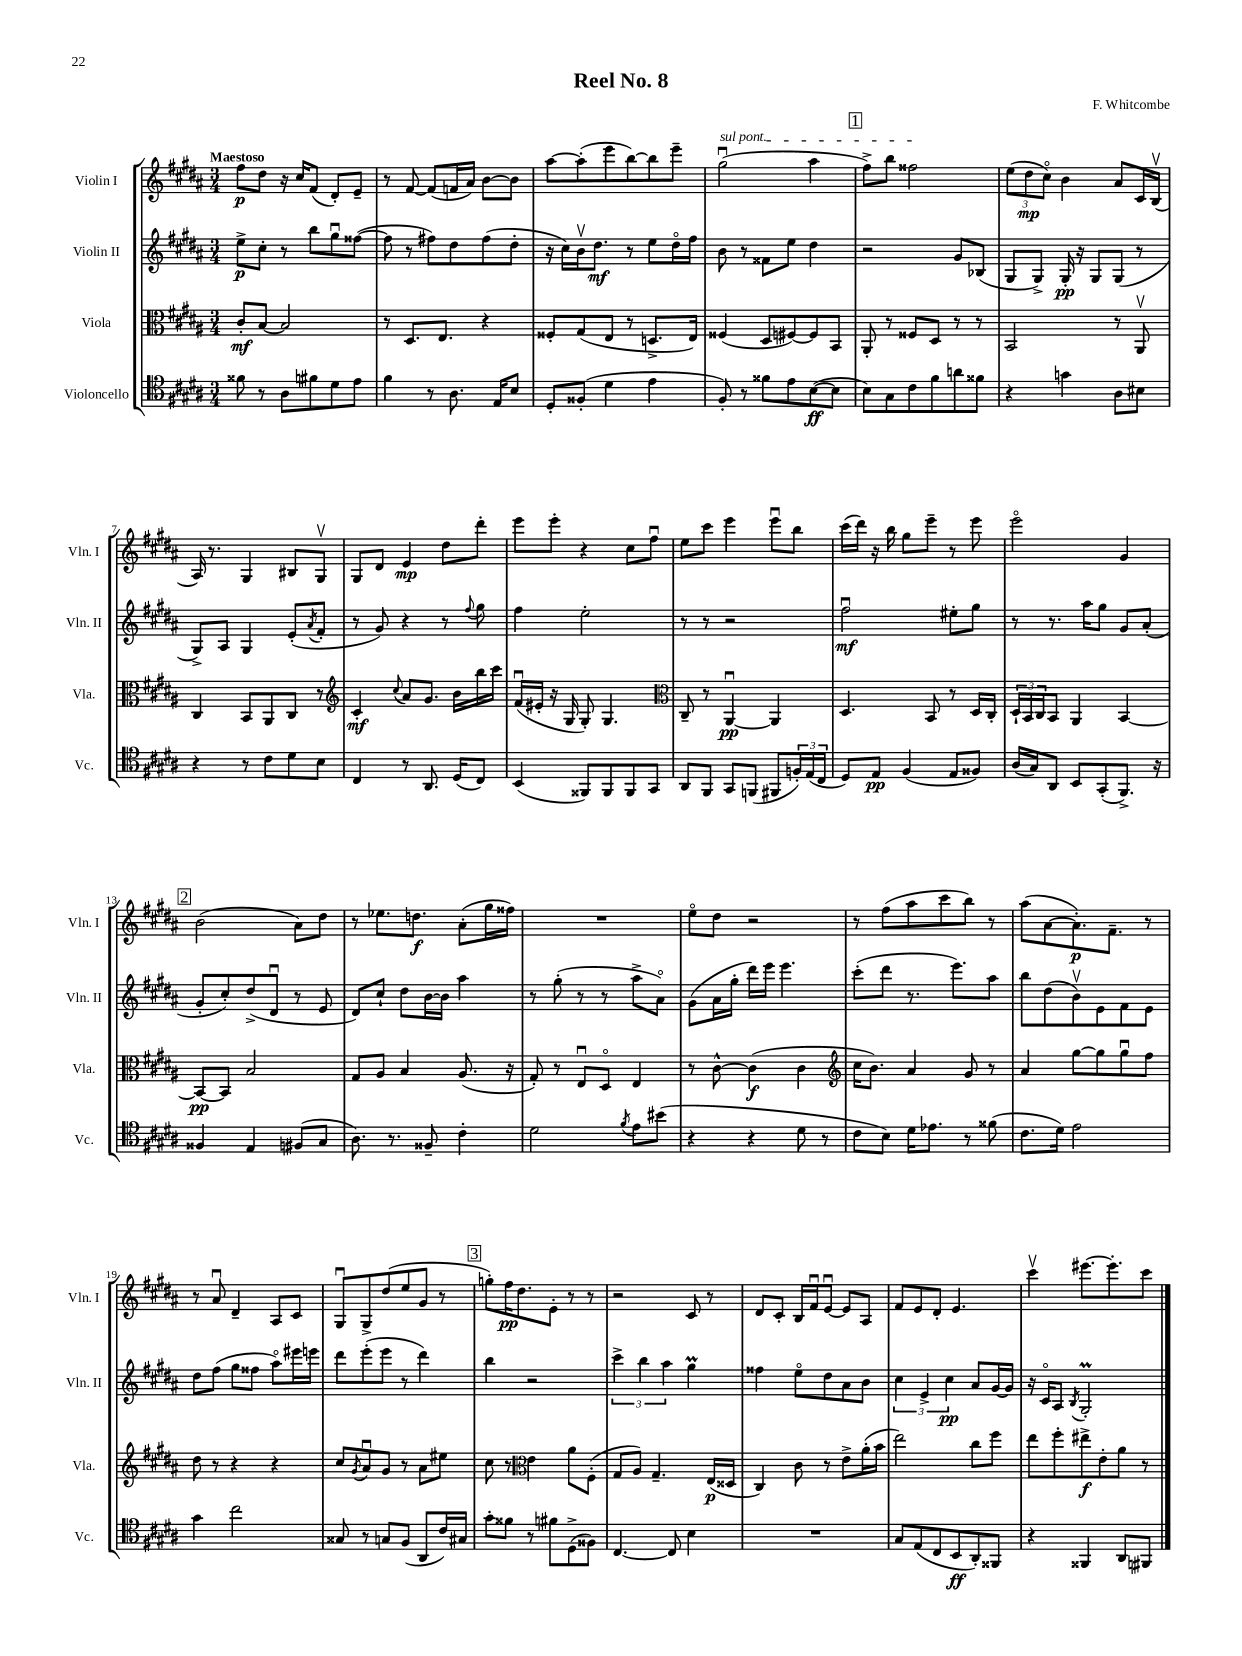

**kern	**dynam	**kern	**dynam	**kern	**dynam	**kern	**dynam
*part4	*part4	*part3	*part3	*part2	*part2	*part1	*part1
*staff4	*staff4	*staff3	*staff3	*staff2	*staff2	*staff1	*staff1
*I"Violoncello	*	*I"Viola	*	*I"Violin II	*	*I"Violin I	*
*I'Vc.	*	*I'Vla.	*	*I'Vln. II	*	*I'Vln. I	*
*clefC4	*	*clefC3	*	*clefG2	*	*clefG2	*
*k[f#c#g#d#a#]	*	*k[f#c#g#d#a#]	*	*k[f#c#g#d#a#]	*	*k[f#c#g#d#a#]	*
*M3/4	*	*M3/4	*	*M3/4	*	*M3/4	*
=1	=1	=1	=1	=1	=1	=1	=1
!	!	!	!	!	!	!LO:TX:a:B:t=Maestoso	!
8f##X\	.	8c#'/L	mf	8ee^\L	p	8ff#\L	p
8r	.	[8B/J	.	8cc#'\J	.	8dd#\J	.
8A#\L	.	2B/]	.	8r	.	16r	.
.	.	.	.	.	.	16cc#/KL	.
8f#X\	.	.	.	8bb\L	.	(8f#/J	.
8d#\	.	.	.	8gg#u\	.	8d#'/L)	.
8e\J	.	.	.	([8ff##X\J	.	8e~/J	.
=2	=2	=2	=2	=2	=2	=2	=2
4f#\	.	8r	.	8ff##\]	.	8r	.
.	.	8.D#/L	.	8r	.	[8f#/	.
8r	.	.	.	8ff#X\L)	.	(8f#/L]	.
.	.	8.E/J	.	.	.	.	.
8.A#\	.	.	.	8dd#\	.	16fn/L	.
.	.	.	.	.	.	16a#/JJ)	.
.	.	4r	.	(8ff#\	.	[8b\L	.
16E/KL	.	.	.	.	.	.	.
8B/J	.	.	.	8dd#'\J	.	8b\J]	.
=3	=3	=3	=3	=3	=3	=3	=3
8D#'/L	.	8F##X'/L	.	16r	.	[8aa#\L	.
.	.	.	.	16cc#\LL)	.	.	.
(8F##X'/J	.	(8G#/	.	16bv\J	.	(8aa#'\]	.
.	.	.	.	8.dd#\J	mf	.	.
4d#\	.	8E/J	.	.	.	8eee\	.
.	.	8r	.	8r	.	[8bb\)	.
4e\	.	8.Dn^/L	.	8ee\L	.	8bb\]	.
.	.	.	.	16dd#\L	.	8eee~\J	.
.	.	16E/Jk)	.	16ff#\JJ	.	.	.
=4	=4	=4	=4	=4	=4	=4	=4
!	!	!	!	!	!	!LO:TX:a:i:t=sul pont.	!
8F#'/)	.	(4F##X/	.	8b\	.	(2gg#u\	.
8r	.	.	.	8r	.	.	.
8f##X\L	.	8D#/L	.	8f##X\L	.	.	.
8e\	.	[8F#X/)	.	8ee\J	.	.	.
([8B\	ff	8F#/]	.	4dd#\	.	4aa#\	.
8B\J]	.	8BB/J	.	.	.	.	.
!!LO:REH:place=s1:t=1
=5	=5	=5	=5	=5	=5	=5	=5
8B\L)	.	8AA#'/	.	2r	.	8ff#^\L)	.
8G#\	.	8r	.	.	.	8bb\J	.
8c#\	.	8F##X/L	.	.	.	2ff##X\	.
8f#\	.	8D#/J	.	.	.	.	.
8an\	.	8r	.	8g#/L	.	.	.
8f##X\J	.	8r	.	(8B-X/J	.	.	.
=6	=6	=6	=6	=6	=6	=6	=6
4r	.	2BB/	.	8G#/L	.	(12ee\L	.
.	.	.	.	.	.	12dd#\	mp
.	.	.	.	8G#^/J)	.	.	.
.	.	.	.	.	.	12cc#\J)	.
4gn\	.	.	.	16G#'/	pp	4b\	.
.	.	.	.	16r	.	.	.
.	.	.	.	8G#/L	.	.	.
8A#\L	.	8r	.	(8G#/J	.	8a#/L	.
8B#X\J	.	8AA#v/	.	8r	.	16c#/L	.
.	.	.	.	.	.	(16Bv/JJ	.
!!LO:LB:g=z
=7	=7	=7	=7	=7	=7	=7	=7
4r	.	4C#/	.	8G#^/L)	.	16A#/)	.
.	.	.	.	.	.	8.r	.
.	.	.	.	8A#/J	.	.	.
8r	.	8BB/L	.	4G#/	.	4G#/	.
8c#\L	.	8AA#/	.	.	.	.	.
8d#\	.	8C#/J	.	(8e'/L	.	8B#X/L	.
.	.	.	.	8qa#/	.	.	.
8B\J	.	8r	.	8f#'/J	.	8G#v/J	.
=8	=8	=8	=8	=8	=8	=8	=8
*	*	*clefG2	*	*	*	*	*
4C#/	.	4c#'/	mf	8r	.	8G#/L	.
.	.	.	.	8g#/)	.	8d#/J	.
.	.	8qqcc#/	.	.	.	.	.
8r	.	8a#/L	.	4r	.	4e/	mp
8.AA#/	.	8.g#/J	.	.	.	.	.
.	.	.	.	8r	.	8dd#\L	.
(16D#/KL	.	16b\LL	.	.	.	.	.
.	.	.	.	8qqff#/	.	.	.
8C#/J)	.	16bb\	.	8gg#\	.	8ddd#'\J	.
.	.	16ccc#\JJ	.	.	.	.	.
=9	=9	=9	=9	=9	=9	=9	=9
(4BB/	.	(16f#u/LL	.	4ff#\	.	8eee\L	.
.	.	16e#X'/JJ	.	.	.	.	.
.	.	16r	.	.	.	8eee'\J	.
.	.	16G#/	.	.	.	.	.
8FF##X/L)	.	8G#'/)	.	2ee'\	.	4r	.
8FF##/	.	4.G#/	.	.	.	.	.
8FF##/	.	.	.	.	.	8cc#\L	.
8GG#/J	.	.	.	.	.	8ff#u\J	.
=10	=10	=10	=10	=10	=10	=10	=10
*	*	*clefC3	*	*	*	*	*
8AA#/L	.	8C#~/	.	8r	.	8ee\L	.
8FF#/J	.	8r	.	8r	.	8ccc#\J	.
8GG#/L	.	[4AA#u/	pp	2r	.	4eee\	.
(8FFn/J	.	.	.	.	.	.	.
8FF#X/L	.	4AA#/]	.	.	.	8eeeu\L	.
24Fn'/L)	.	.	.	.	.	8bb\J	.
(24E/	.	.	.	.	.	.	.
24C#/JJ	.	.	.	.	.	.	.
=11	=11	=11	=11	=11	=11	=11	=11
8D#/L)	.	4.D#/	.	2ff#u\	mf	(16ccc#\LL	.
.	.	.	.	.	.	16ddd#\JJ)	.
8E/J	pp	.	.	.	.	16r	.
.	.	.	.	.	.	16bb\	.
(4F#/	.	.	.	.	.	8gg#\L	.
.	.	8BB/	.	.	.	8eee~\J	.
8E/L	.	8r	.	8ee#X'\L	.	8r	.
8F##X/J)	.	16D#/LL	.	8gg#\J	.	8eee\	.
.	.	16C#'/JJ	.	.	.	.	.
=12	=12	=12	=12	=12	=12	=12	=12
(16A#/LL	.	24D#`/LL	.	8r	.	2eee\	.
.	.	24BB/	.	.	.	.	.
16G#/J)	.	.	.	.	.	.	.
.	.	24C#/J	.	.	.	.	.
8AA#/J	.	8BB/J	.	8.r	.	.	.
8BB/L	.	4AA#/	.	.	.	.	.
.	.	.	.	16aa#\KL	.	.	.
(8GG#'/	.	.	.	8gg#\J	.	.	.
8.FF#^/J)	.	[4BB/	.	8g#/L	.	4g#/	.
.	.	.	.	(8a#'/J	.	.	.
16r	.	.	.	.	.	.	.
!!LO:LB:g=z
!!LO:REH:place=s1:t=2
=13	=13	=13	=13	=13	=13	=13	=13
4F##X/	.	8BB/L_	pp	8g#'/L	.	(2b\	.
.	.	8BB/J]	.	8cc#'/)	.	.	.
4E/	.	2B/	.	(8dd#^/	.	.	.
.	.	.	.	8d#u/J	.	.	.
(8F#X/L	.	.	.	8r	.	8a#\L)	.
8G#/J	.	.	.	8e/	.	8dd#\J	.
=14	=14	=14	=14	=14	=14	=14	=14
8.A#\)	.	8G#/L	.	8d#/L)	.	8r	.
.	.	8A#/J	.	8cc#`/J	.	8.ee-X\L	.
8.r	.	.	.	.	.	.	.
.	.	4B/	.	8dd#\L	.	.	.
.	.	.	.	.	.	8.ddn\J	f
8F##X~/	.	.	.	[16b\L	.	.	.
.	.	.	.	16b\JJ]	.	.	.
4c#'\	.	(8.A#/	.	4aa#\	.	(8a#'\L	.
.	.	.	.	.	.	16gg#\L	.
.	.	16r	.	.	.	16ff##X\JJ)	.
=15	=15	=15	=15	=15	=15	=15	=15
2d#\	.	8G#'/)	.	8r	.	2.r	.
.	.	8r	.	(8gg#'\	.	.	.
.	.	8Eu/L	.	8r	.	.	.
.	.	8D#/J	.	8r	.	.	.
8qf#/	.	.	.	.	.	.	.
8e\L	.	4E/	.	8aa#^\L	.	.	.
(8b#X\J	.	.	.	8a#\J)	.	.	.
=16	=16	=16	=16	=16	=16	=16	=16
4r	.	8r	.	(8g#\L	.	8ee\L	.
.	.	[8c#^^\	.	16a#\L	.	8dd#\J	.
.	.	.	.	16gg#'\JJ	.	.	.
4r	.	(4c#\]	f	16ddd#\LL)	.	2r	.
.	.	.	.	16eee\JJ	.	.	.
.	.	.	.	4.eee\	.	.	.
8d#\	.	4c#\	.	.	.	.	.
8r	.	.	.	.	.	.	.
=17	=17	=17	=17	=17	=17	=17	=17
*	*	*clefG2	*	*	*	*	*
8c#\L	.	16cc#\KL	.	(8ccc#'\L	.	8r	.
.	.	8.b\J)	.	.	.	.	.
8B\J)	.	.	.	8ddd#\J	.	(8ff#\L	.
16d#\KL	.	4a#/	.	8.r	.	8aa#\	.
8.e-X\J	.	.	.	.	.	.	.
.	.	.	.	.	.	8ccc#\	.
.	.	.	.	8.eee\L)	.	.	.
8r	.	8g#/	.	.	.	8bb\J)	.
(8f##X\	.	8r	.	8aa#\J	.	8r	.
=18	=18	=18	=18	=18	=18	=18	=18
8.c#\L	.	4a#/	.	8bb\L	.	(8aa#\L	.
.	.	.	.	(8dd#\	.	[8a#\	.
16d#\Jk)	.	.	.	.	.	.	.
2e\	.	[8gg#\L	.	8bv\)	.	8.a#'\])	p
.	.	8gg#\]	.	8e\	.	.	.
.	.	.	.	.	.	8.f#~\J	.
.	.	8gg#u\	.	8f#\	.	.	.
.	.	8ff#\J	.	8e\J	.	8r	.
!!LO:LB:g=z
=19	=19	=19	=19	=19	=19	=19	=19
4g#\	.	8dd#\	.	8dd#\L	.	8r	.
.	.	8r	.	(8ff#\J	.	8a#u/	.
2cc#\	.	4r	.	8gg#\L	.	4d#~/	.
.	.	.	.	8ff##X\J	.	.	.
.	.	4r	.	8aa#\L)	.	8A#/L	.
.	.	.	.	16eee#X\L	.	8c#/J	.
.	.	.	.	16eeen\JJ	.	.	.
=20	=20	=20	=20	=20	=20	=20	=20
8G##X/	.	8cc#/L	.	8ddd#\L	.	8G#u/L	.
.	.	8qg#/	.	.	.	.	.
8r	.	8a#u/	.	(8eee'\	.	8G#^/	.
8Gn/L	.	8g#/J	.	8eee\J	.	(8dd#/	.
(8F#/J	.	8r	.	8r	.	8ee/	.
8AA#/L	.	8a#\L	.	4ddd#\)	.	8g#/J	.
16c#/L)	.	8ee#X\J	.	.	.	8r	.
16G#X/JJ	.	.	.	.	.	.	.
!!LO:REH:place=s1:t=3
=21	=21	=21	=21	=21	=21	=21	=21
8g#'\L	.	8cc#\	.	4bb\	.	8ggn'\L)	.
8f##X\J	.	8r	.	.	.	16ff#\K	pp
.	.	.	.	.	.	8.dd#\	.
*	*	*clefC3	*	*	*	*	*
8r	.	4e\	.	2r	.	.	.
8f#X\L	.	.	.	.	.	8e'\J	.
(8D#^\	.	8a#\L	.	.	.	8r	.
8F##X\J)	.	(8F#'\J	.	.	.	8r	.
=22	=22	=22	=22	=22	=22	=22	=22
[4.C#/	.	8G#/L	.	6ccc#^\	.	2r	.
.	.	8A#/J)	.	.	.	.	.
.	.	.	.	6bb\	.	.	.
.	.	4.G#~/	.	.	.	.	.
.	.	.	.	6aa#\	.	.	.
8C#/]	.	.	.	.	.	.	.
4B\	.	.	.	4gg#M\	.	8c#/	.
.	.	(16E/LL	p	.	.	8r	.
.	.	16D##X/JJ	.	.	.	.	.
=23	=23	=23	=23	=23	=23	=23	=23
2.r	.	4C#/)	.	4ff##X\	.	8d#/L	.
.	.	.	.	.	.	8c#'/J	.
.	.	8c#\	.	8ee\L	.	16B/LL	.
.	.	.	.	.	.	16f#u/J	.
.	.	8r	.	8dd#\	.	[8eu/J	.
.	.	8e^\L	.	8a#\	.	8e/L]	.
.	.	(16a#'\L	.	8b\J	.	8A#/J	.
.	.	16b\JJ	.	.	.	.	.
=24	=24	=24	=24	=24	=24	=24	=24
8G#/L	.	2ee\)	.	6cc#\	.	8f#/L	.
(8E/	.	.	.	.	.	8e/	.
.	.	.	.	6e^/	.	.	.
8C#/	.	.	.	.	.	8d#'/J	.
.	.	.	.	6cc#\	pp	.	.
8BB/	ff	.	.	.	.	4.e/	.
8AA#'/)	.	8cc#\L	.	8a#/L	.	.	.
8FF##X/J	.	8ff#\J	.	[16g#/L	.	.	.
.	.	.	.	16g#/JJ]	.	.	.
=25	=25	=25	=25	=25	=25	=25	=25
4r	.	8ee\L	.	16r	.	4ccc#v\	.
.	.	.	.	16c#/KL	.	.	.
.	.	8ff#'\	.	8A#/J	.	.	.
.	.	.	.	8qB/	.	.	.
4FF##X/	.	8ee#X^\	f	2G#M'/	.	[8.eee#X\L	.
.	.	8e'\	.	.	.	.	.
.	.	.	.	.	.	8.eee#'\]	.
8AA#/L	.	8a#\J	.	.	.	.	.
8FF#X/J	.	8r	.	.	.	8ccc#\J	.
==	==	==	==	==	==	==	==
*-	*-	*-	*-	*-	*-	*-	*-
